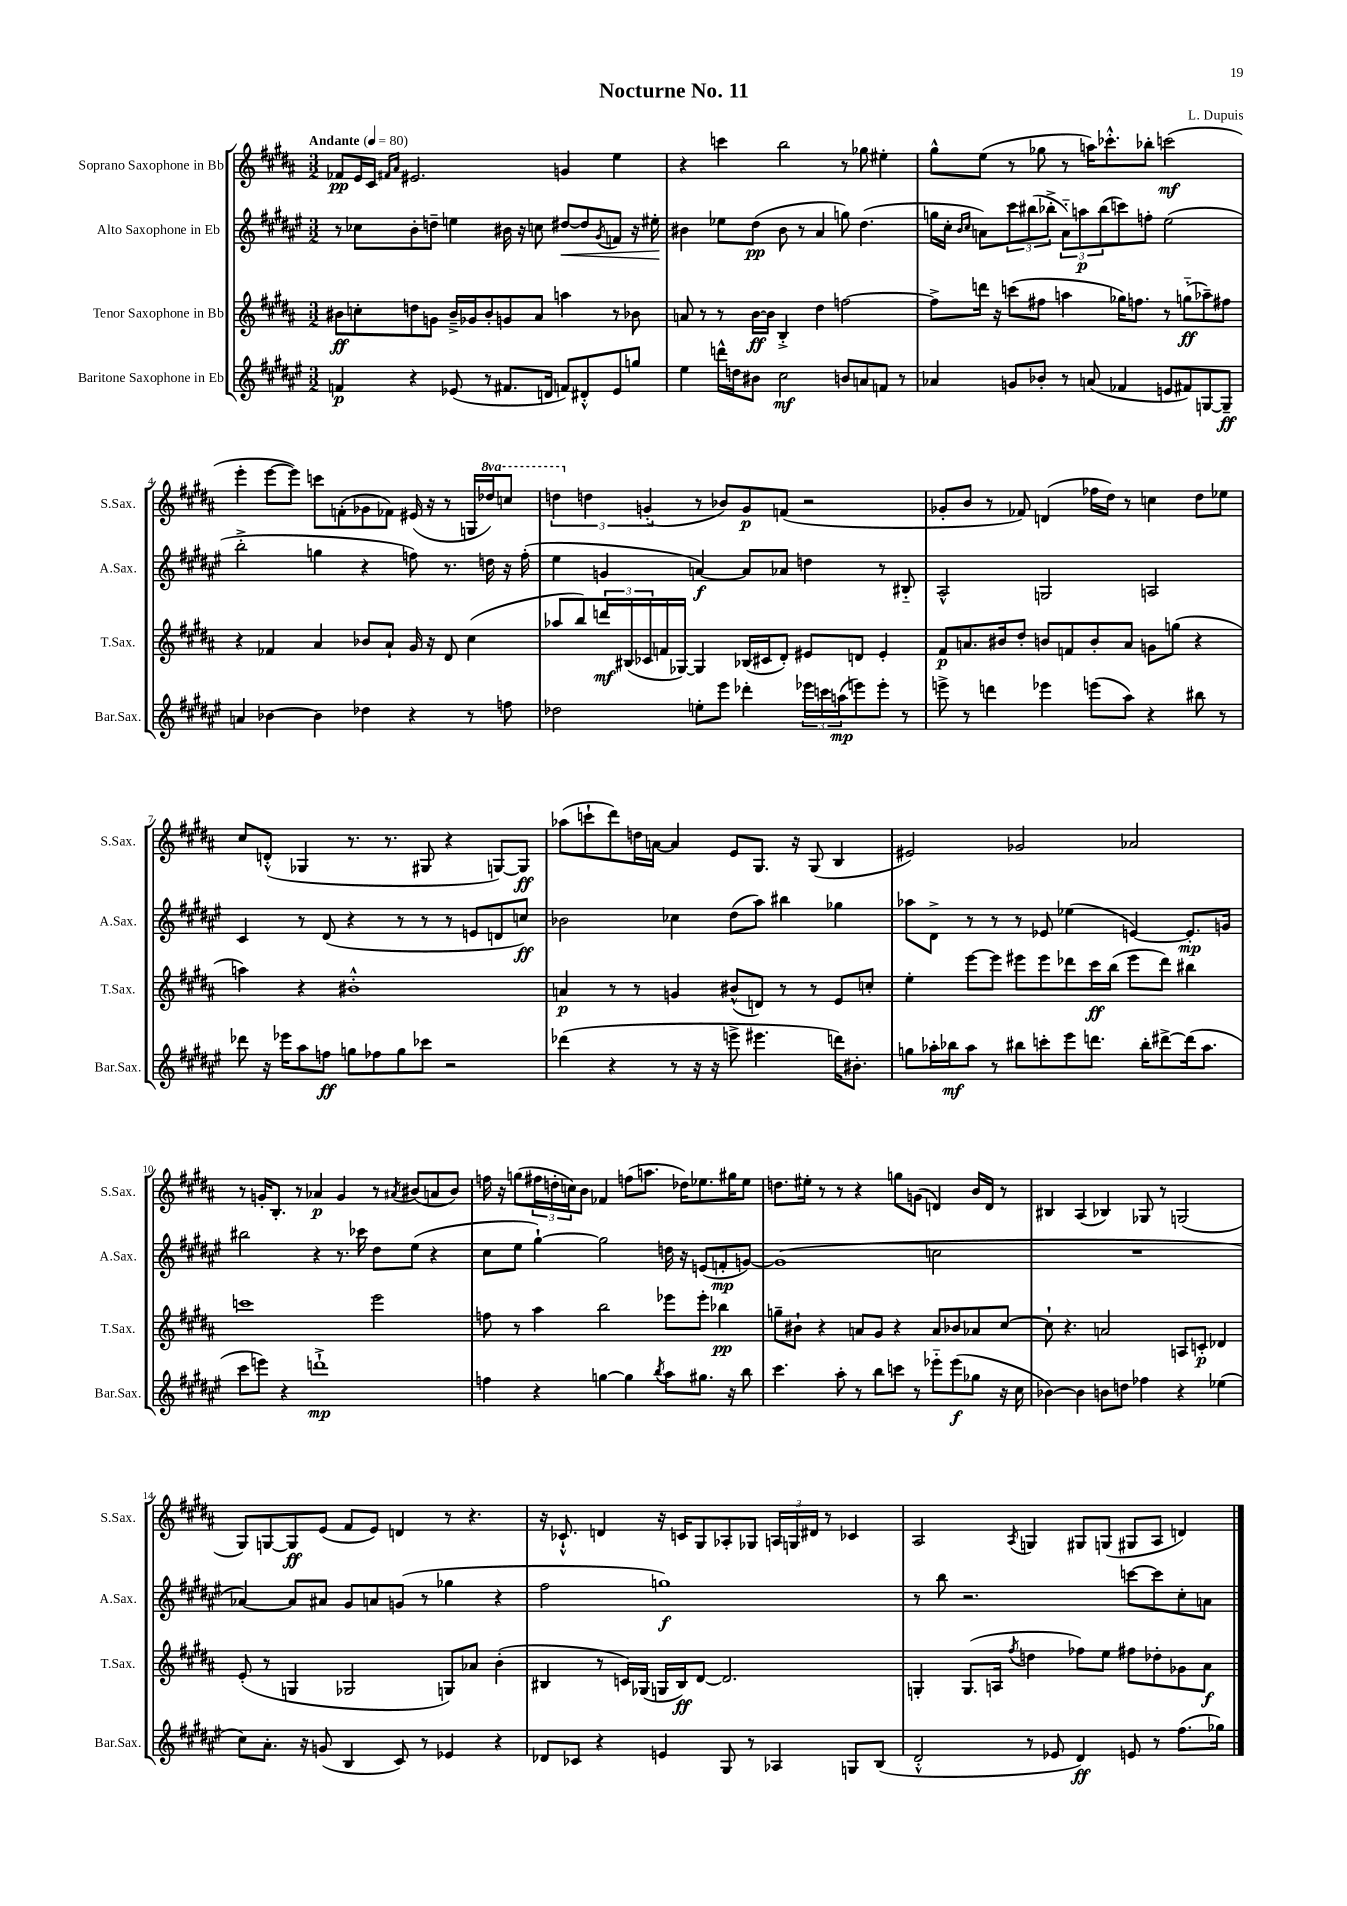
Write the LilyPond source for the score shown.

\header { title = "Nocturne No. 11" composer = "L. Dupuis" }
<<
\new StaffGroup <<
\new Staff = "s0" \with { instrumentName = "Soprano Saxophone in Bb" shortInstrumentName = "S.Sax." } {
    \clef treble \key b \major \numericTimeSignature \time 3/2 \set Staff.ottavationMarkups = #ottavation-simple-ordinals \tempo "Andante" 4 = 80
    fes'8\pp e'16 cis'16 \grace { fis'16 ais'16 } eis'2. g'4 e''4 |
    r4 c'''4 b''2 r8 ges''8 eis''4-. |
    gis''8-^ e''8( r8 ges''8 r8 a''16) ces'''8.-.-^ bes''8-. c'''2\mf( |
    e'''4-. e'''8~ e'''8) c'''8 f'8-.( ges'8 fes'8) eis'16( r16 r8 g16 \ottava #1 des'''16) c'''!8 |
    \tuplet 3/2 { d'''4 \ottava #0 d''4 g'4-.( } r8 bes'8) g'8\p f'8( r2 |
    ges'8-. b'8 r8 fes'8) d'4( fes''16 dis''16) r8 c''4 dis''8 ees''8 |
    cis''8 d'8-.-^( ges4 r8. r8. gis8 r4 g8~) g8\ff |
    aes''8( c'''8-! dis'''8) d''16 a'16~ a'4 e'8 gis8. r16 gis8( b4 |
    eis'2) ges'2 aes'2 |
    r8 g'16-. b8.-. r8 aes'4\p g'4 r8 \acciaccatura { ais'8 } bis'8( a'8 bis'8) |
    f''16 r16 g''8( \tuplet 3/2 { fis''16 d''16-. c''16) } b'8 fes'4 f''8( a''8. des''16) ees''8. gis''16 ees''8 |
    d''8. eis''16-. r8 r8 r4 g''8 g'8( d'4) b'16 d'16 r8 |
    bis4 ais4( bes4) ges8 r8 g2( |
    gis8) g8~ g8\ff e'8( fis'8 e'8) d'4 r8 r4. |
    r16 ces'8.-!-^ d'4 r16 c'16 gis8 aes8-. ges8 \tuplet 3/2 { a16 g16 dis'16 } r8 ces'4 |
    ais2 \acciaccatura { ais8 } g4 gis8 g8( gis8 ais8 d'4) \bar "|." |
}
\new Staff = "s1" \with { instrumentName = "Alto Saxophone in Eb" shortInstrumentName = "A.Sax." } {
    \clef treble \key fis \major \numericTimeSignature \time 3/2
    r8 ces''8 b'8-. d''8-- e''4 bis'16 r16 c''8 dis''8~\< dis''8 \acciaccatura { gis'8 } f'8 r16 eis''16-.\! |
    bis'4 ees''8 dis''8\pp( bis'8 r8 ais'4 g''8) dis''4.( |
    g''16 cis''16-. \grace { b'16 cis''16 } a'8) \tuplet 3/2 { cis'''8 bis''8( bes''8-.-> } \tuplet 3/2 { a'8-_) a''8\p bes''8( } c'''8) f''8-. eis''2( |
    b''2-.-> g''4 r4 f''8) r8. d''16 r16 f''16-.( |
    eis''4 g'4 a'4~\f) a'8 aes'8 d''4 r8 bis8-_ |
    ais2-^ g2 a2 |
    cis'4 r8 dis'8( r4 r8 r8 r8 e'8 d'8 c''8\ff) |
    bes'2 ces''4 dis''8( ais''8) bis''4 ges''4 |
    aes''8 dis'8-> r8 r8 r8 ees'8 ees''4( e'4~) e'8.-.\mp g'16 |
    bis''2 r4 r8. ces'''16 dis''8 eis''8( r4 |
    cis''8 eis''8 gis''4~-!) gis''2 d''16 r16 e'8( f'8-.\mp g'8~) |
    g'1( c''2 |
    R1. |
    aes'4~) aes'8 ais'8 gis'8 a'8 g'8( r8 ges''4 r4 |
    fis''2 g''1\f) |
    r8 b''8 r2. c'''8~ c'''8 cis''8-. a'8 \bar "|." |
}
\new Staff = "s2" \with { instrumentName = "Tenor Saxophone in Bb" shortInstrumentName = "T.Sax." } {
    \clef treble \key b \major \numericTimeSignature \time 3/2
    bis'8\ff c''8-. d''8 g'8 bis'16---> ges'16 bis'8-. g'8 ais'8 a''4 r8 bes'8 |
    a'8 r8 r8 b'16~\ff b'16 b4-.-> dis''4 f''2~ |
    f''8-> d'''16 r16 c'''8( fis''8 a''4 ges''16) f''8. r8 g''8-_\ff( aes''8--) fis''8 |
    r4 fes'4 ais'4 bes'8 ais'8-! gis'16 r16 dis'8 cis''4( |
    aes''8 b''8) \tuplet 3/2 { d'''16\mf bis16( ces'16 } f'16 ges16~) ges4 bes16( cis'16 dis'8-.) eis'8 d'8 eis'4-. |
    fis'8\p a'8. bis'16 dis''8-. b'8 f'8 b'8-. a'8 g'8 g''8( r4 |
    a''4) r4 bis'1-.-^ |
    a'4\p r8 r8 g'4 bis'8-^( d'8) r8 r8 e'8 c''8-. |
    e''4-. e'''8~ e'''8 eis'''8 eis'''8 des'''8 cis'''16\ff b''16( eis'''8 des'''8) bis''4 |
    c'''1 e'''2 |
    f''8 r8 ais''4 b''2 ees'''8 ees'''8-. bes''4\pp |
    g''8-- bis'8-! r4 a'8 gis'8 r4 a'8 bes'8 aes'8 cis''8~ |
    cis''8-! r4. a'2 a8 c'8-.\p des'4 |
    e'8-.( r8 g4 ges2 g8) aes'8 b'4-.( |
    bis4 r8 c'16) ges16( g16 bis16\ff) dis'8~ dis'2. |
    g4-. g8.( a16 \acciaccatura { fis''8 } d''4 fes''8) e''8 fis''8 des''8-. ges'8 ais'8\f \bar "|." |
}
\new Staff = "s3" \with { instrumentName = "Baritone Saxophone in Eb" shortInstrumentName = "Bar.Sax." } {
    \clef treble \key fis \major \numericTimeSignature \time 3/2
    f'4\p r4 ees'8( r8 fis'8. d'16 f'8) dis'8-.-^ ees'8 g''8 |
    eis''4 d'''16-^ d''16 bis'8 cis''2\mf b'8 a'8 f'8 r8 |
    aes'4 g'8 bes'8-. r8 a'8( fes'4 e'8 fis'8) g8~ g8--\ff |
    a'4 bes'4~ bes'4 des''4 r4 r8 f''8 |
    des''2 e''8-. eis'''8 des'''4-. \tuplet 3/2 { ees'''16 c'''16 a''16\mp( } e'''8) e'''8-. r8 |
    e'''8-> r8 d'''4 ees'''4 e'''8( ais''8) r4 bis''8 r8 |
    des'''8 r16 ees'''16 ais''8 f''8\ff g''8 fes''8 g''8 ces'''8 r2 |
    des'''4( r4 r8 r16 r16 e'''8-> eis'''4. d'''16) bis'8.-. |
    g''8 aes''16-. bes''16\mf aes''8 r8 bis''8 c'''8-. eis'''8 d'''8. bis''16-. dis'''8~-> dis'''16( aes''8. |
    cis'''8 e'''8) r4 d'''1-!->\mp |
    f''4 r4 g''4~ g''4 \acciaccatura { b''8 } ais''8 gis''8. r16 b''8 |
    cis'''4. ais''8-. r8 b''8 c'''8 r8 ees'''8-_ ees'''8\f( ges''8 r16 cis''16 |
    bes'4~) bes'4 b'8 d''8 fes''4 r4 ees''4( |
    cis''8) ais'8.-. r16 g'8( b4 cis'8) r8 ees'4 r4 |
    des'8 ces'8 r4 e'4 gis8 r8 aes4 g8 b8( |
    dis'2-.-^ r8 ees'8 dis'4\ff) e'8 r8 fis''8.( ges''16) \bar "|." |
}
>>
>>
